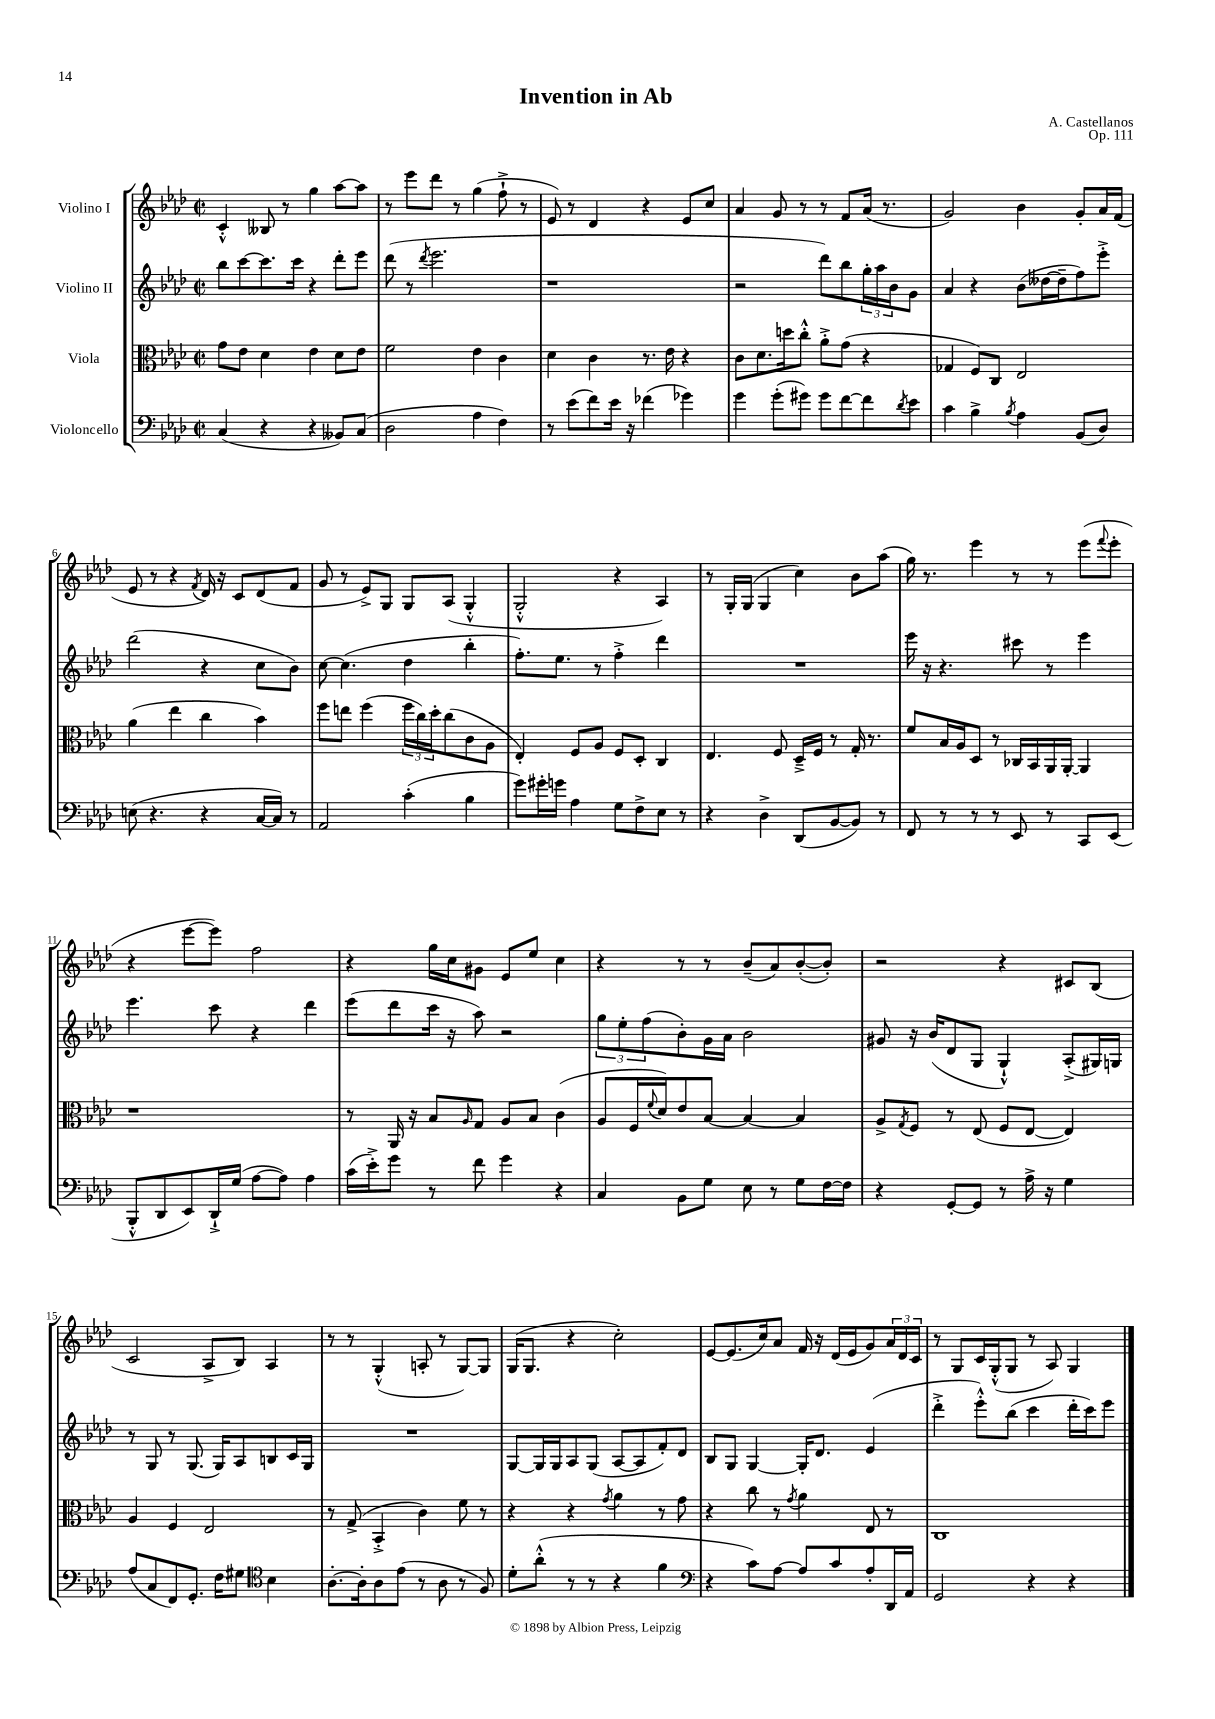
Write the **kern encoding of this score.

**kern	**kern	**kern	**kern
*staff4	*staff3	*staff2	*staff1
*clefF4	*clefC3	*clefG2	*clefG2
*k[b-e-a-d-]	*k[b-e-a-d-]	*k[b-e-a-d-]	*k[b-e-a-d-]
*M2/2	*M2/2	*M2/2	*M2/2
*met(c|)	*met(c|)	*met(c|)	*met(c|)
(4C/	8g\L	8bb-\L	4c'^^/
.	8e-\J	[8ccc\	.
4r	4d-\	8.ccc\]	8B--/
.	.	.	8r
.	.	16ccc\Jk	.
4r	4e-\	4r	4gg\
8BB--/L)	8d-\L	8ddd-'\L	[8aa-\L
(8C/J	8e-\J	8eee-\J	8aa-\]J
=	=	=	=
2D-\	2f\	(8ddd-\	8r
.	.	8r	8eee-\L
.	.	8qddd-/	.
.	.	2.eee-\	8ddd-\J
.	.	.	8r
4A-\	4e-\	.	(4gg\
4F\)	4c\	.	8ff`^\
.	.	.	8r
=	=	=	=
8r	4d-\	1r	8e-/)
(8e-\L	.	.	8r
8f\)	4c\	.	4d-/
16e-\Jk	.	.	.
16r	.	.	.
(4f-\	8.r	.	4r
.	16e-\	.	.
4g-\)	4r	.	8e-/L
.	.	.	8cc/J
=	=	=	=
4g\	8c\L	2r	4a-/
.	8.d-\	.	.
(8g'\L	.	.	8g/
.	16dd\k	.	.
8g#\J)	8cc'^^\J	.	8r
8g#\L	8a-'^\L	8ddd-\L)	8r
[8f\	(8g\J	8bb-\	8f/L
8f\]	4r	24gg'\L	(16a-/Jk
.	.	24aa-\	.
.	.	.	8.r
.	.	24b-\J	.
8qd-/	.	.	.
8e-\J	.	8g\J	.
=	=	=	=
4c\	4G-/	4a-/	2g/)
4B-^\	8F/L)	4r	.
.	8C/J	.	.
8qB-/	.	.	.
4A-\	2E-/	(8b-\L	4b-\
.	.	[16dd--\L	.
.	.	16dd--~\]J	.
(8BB-/L	.	8ff\)	8g'/L
8D-/J)	.	8eee-'^\J	16a-/L
.	.	.	(16f/JJ
=	=	=	=
(8E\	(4a-\	(2ddd-\	8e-/
4.r	.	.	8r
.	4ee-\	.	4r
.	.	.	8qf/
4r	4cc\	4r	16d-/)
.	.	.	16r
.	.	.	8c/L
[16C/LL	4b-\)	8cc\L	(8d-/
16C/]JJ)	.	.	.
8r	.	8b-\J)	8f/J
=	=	=	=
2AA-/	8ff\L	[8cc\	8g/
.	8ee\J	(4.cc\]	8r
.	(4ff\	.	8e-^/L)
.	.	.	8G/J
(4c'\	24ff\LL	4dd-\	8G/L
.	24cc\)	.	.
.	24dd-'\J	.	.
.	(8cc\	.	(8A-/J
4B-\	8c\	4bb-'\	4G'^^/
.	8A-\J	.	.
=	=	=	=
8g\L)	4E-'/)	8.ff'\L)	2G'^^/
16g#'\L	.	.	.
16g\JJ	.	8.ee-\J	.
4A-\	8F/L	.	.
.	8A-/J	8r	.
8G\L	8F/L	4ff'^\	4r
8F^\	8D-'/J	.	.
8E-\J	4C/	4ddd-\	4A-/)
8r	.	.	.
=	=	=	=
4r	4.E-/	1r	8r
.	.	.	16G'/LL
.	.	.	(16G/JJ
4D-^\	.	.	4G/
.	8F/	.	.
(8DD-/L	16D-~^/LL	.	4cc\)
.	16F/JJ	.	.
[8BB-/	8r	.	.
8BB-/]J)	16G'/	.	8b-\L
.	8.r	.	.
8r	.	.	(8aa-\J
=	=	=	=
8FF/	8f/L	16eee-\	16gg\)
.	.	16r	8.r
8r	16B-/L	4.r	.
.	16A-/J	.	.
8r	8D-/J	.	4eee-\
8r	8r	.	.
8EE-/	16C-/LL	8ccc#\	8r
.	16BB-/	.	.
8r	16AA-/	8r	8r
.	[16AA-'/JJ	.	.
8CC/L	4AA-/]	4eee-\	(8eee-\L
.	.	.	8qqfff/
(8EE-/J	.	.	8eee-'\J
=	=	=	=
8BBB-'^^/L	1r	4.eee-\	4r
8DD-/	.	.	.
8EE-/)	.	.	[8eee-\L
16DD-`^/L	.	8ccc\	8eee-\]J)
(16G/JJ	.	.	.
[8A-\L	.	4r	2ff\
8A-\]J)	.	.	.
4A-\	.	4ddd-\	.
=	=	=	=
(16c\LL	8r	(8eee-\L	4r
16e-'^\J)	.	.	.
8g\J	16AA-/	8ddd-\	.
.	16r	.	.
8r	8B-/L	16ccc\Jk	16gg\LL
.	.	16r	16cc\J
.	16qqA-/	.	.
8f\	8G/J	8aa-\)	8g#\J
4g\	8A-/L	2r	8e-/L
.	8B-/J	.	8ee-/J
4r	(4c\	.	4cc\
=	=	=	=
4C/	8A-/L	12gg\L	4r
.	.	12ee-'\	.
.	16F/L	.	.
.	.	(12ff\	.
.	8qqf/	.	.
.	16d-/J)	.	.
8BB-\L	8e-/	8b-'\)	8r
8G\J	[8B-/J	16g\L	8r
.	.	16a-\JJ	.
8E-\	4B-/_	2b-\	(8b-~/L
8r	.	.	8a-/)
8G\L	4B-/]	.	([8b-'/
[16F\L	.	.	8b-'/]J)
16F\]JJ	.	.	.
=	=	=	=
4r	8A-^/L	8g#/	2r
.	8qG/	.	.
.	8F/J	16r	.
.	.	(16b-/LK	.
[8GG'/L	8r	8d-/	.
8GG/]J	(8E-/	8G/J	.
8r	8F/L	4G`^^/)	4r
16A-^\	[8E-/J	.	.
16r	.	.	.
4G\	4E-/])	(8A-'^/L	8c#/L
.	.	16G#/L)	(8B-/J
.	.	16G/JJ	.
=	=	=	=
(8A-/L	4A-/	8r	2c/
8C/	.	8G/	.
8FF/)	4F/	8r	.
8.GG'/J	.	(8.G/	.
.	2E-/	.	8A-^/L
16F\LK	.	16G/LK)	.
8G#\J	.	8A-/	8B-/J)
*clefC4	*	*	*
4B-\	.	8B/	4A-/
.	.	16c/L	.
.	.	16G/JJ	.
=	=	=	=
[8.A-'\L	8r	1r	8r
.	(8G^/	.	8r
16A-'\]k	.	.	.
8A-\	4BB-'^/	.	(4G'^^/
(8e-\J	.	.	.
8r	4c\)	.	8A'/
8A-\	.	.	8r
8r	8f\	.	[8G/L)
8F/)	8r	.	8G/]J
=	=	=	=
8d-'\L	4r	[8G/L	(16G/LK
.	.	.	8.G/J
(8a-'^^\J	.	16G/]L	.
.	.	16G/J	.
8r	4r	8A-/	4r
8r	.	(8G/J	.
.	8qg/	.	.
4r	4a-\	[8A-/L	2cc'\)
.	.	8A-/]	.
4f\	8r	8f'/)	.
.	8g\	8d-/J	.
=	=	=	=
*clefF4	*	*	*
4r	4r	8B-/L	[8e-/L
.	.	8G/J	(8.e-/]
8c\L)	8cc\	[4G/	.
.	.	.	16cc/k)
[8A-\J	8r	.	8a-/J
.	8qg/	.	.
8A-/]L	4a-\	16G'/]LK	16f/
.	.	8.d-/J	16r
8c/	.	.	(16d-/LL
.	.	.	16e-/J
8A-'/	8E-/	(4e-/	8g/)
16DD-/L	8r	.	24a-/L
.	.	.	24d-/
16AA-/JJ	.	.	.
.	.	.	24c/JJ
=	=	=	=
2GG/	1C	4ddd-'^\	8r
.	.	.	8G/L
.	.	8eee-'^^\L)	16c/L
.	.	.	(16G'^^/J
.	.	(8bb-\J	8G/J
4r	.	4ccc\	8r
.	.	.	8A-/)
4r	.	16ddd-'\LL	4G/
.	.	16ccc\J)	.
.	.	8eee-\J	.
==	==	==	==
*-	*-	*-	*-
